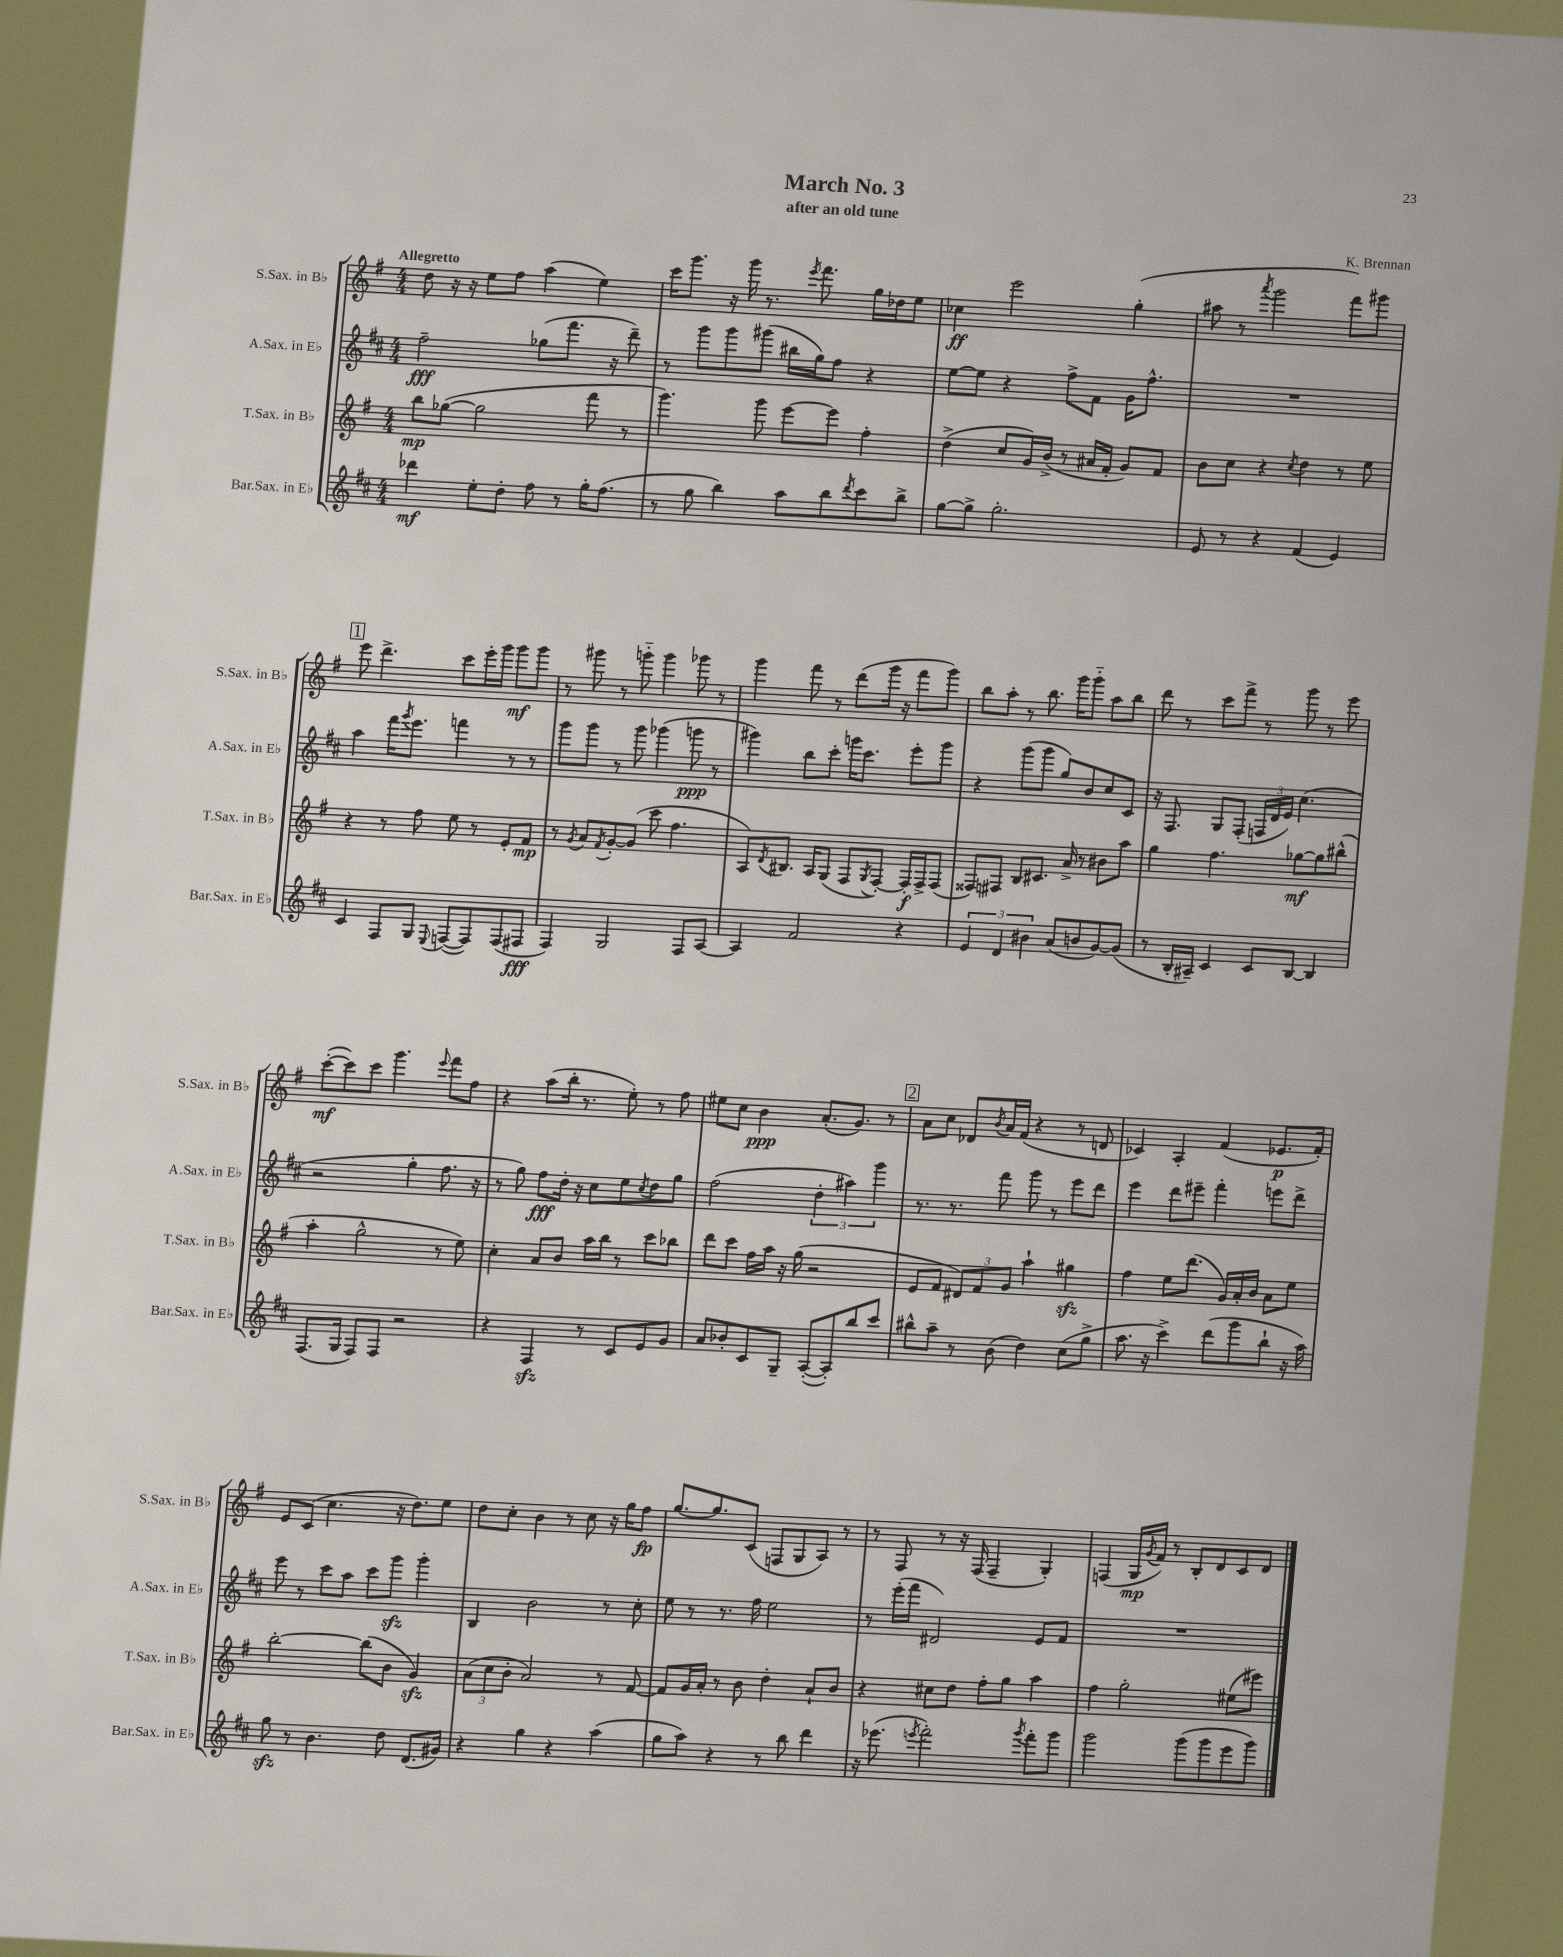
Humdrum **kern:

**kern	**kern	**kern	**kern
*staff4	*staff3	*staff2	*staff1
*clefG2	*clefG2	*clefG2	*clefG2
*k[f#c#]	*k[f#]	*k[f#c#]	*k[f#]
*M4/4	*M4/4	*M4/4	*M4/4
4ddd-	8bb	2ff#~	8dd
.	([8gg-	.	16r
.	.	.	16r
8ee'	2gg-]	.	8ee
8dd'	.	.	8ff#
8ff#	.	(8gg-	(4aa
8r	.	8.fff#	.
16gg'	8fff#	.	4ee)
(8.ff#	.	16r	.
.	8r	8ddd~)	.
=	=	=	=
8r	4.ggg)	8r	16ccc
.	.	.	8.ggg
8gg	.	8ggg	.
4bb)	.	8ggg	16r
.	.	.	16ggg
.	8ggg	(8ggg#	8.r
8aa	[8eee	16bb#	.
.	.	.	8qeee
.	.	16gg)	8.fff#
8bb	8eee]	8ff#	.
8qddd	.	.	.
8ccc#	4ff#'	4r	16gg
.	.	.	16dd-
8bb^	.	.	8ee
=	=	=	=
[8gg	(4dd^	[8ee	4cc-
8gg^]	.	8ee]	.
2.gg'	8cc	4r	2eee
.	16g)	.	.
.	(16b^	.	.
.	8r	8ff#^	.
.	16a#	8f#	.
.	16f#'	.	.
.	8g)	16g	(4gg'
.	.	8.ff#^^	.
.	8f#	.	.
=	=	=	=
8e	8b	1r	8aa#
8r	8cc	.	8r
.	.	.	8qaaa
4r	4r	.	2ggg
.	8qcc	.	.
(4f#	4dd	.	.
4e)	8r	.	8fff#)
.	8ee	.	8ggg#
=	=	=	=
4c#	4r	4aa	8eee
.	.	.	4.ddd^
8F#	8r	16fff#	.
.	.	8qggg	.
.	.	8.eee	.
8G	8ff#	.	.
8qqE	.	.	.
([8F	8ee	4fff	8ccc
8F])	8r	.	16eee'
.	.	.	16ggg
(8F	8e'	8r	8ggg
8F#	8f#	8r	8ggg
=	=	=	=
4F#)	8r	8ggg	8r
.	8qg	.	.
.	8a	8ggg	8ggg#
.	8qf#	.	.
2G	[8g'	8r	8r
.	(8g]	8ggg	8ggg'~
.	8ccc	(4ggg-	4ggg
.	4.ff#	.	.
8F#	.	8ggg	8ggg-
[8A	.	8r	8r
=	=	=	=
4A]	8A)	4ggg#)	4ggg
.	8qd	.	.
.	8.B#	.	.
2f#	.	8bb	8fff#
.	16A	.	.
.	(8G	8ccc#'	8r
.	8F#	16ggg	(8ddd
.	.	8.ccc#	.
.	8qG	.	.
.	[8F#')	.	16ggg
.	.	.	16r
4r	16F#']	8eee'	8fff#
.	16F#^	.	.
.	(8F#	8ggg	8ggg)
=	=	=	=
6e	8F##)	4r	8bb
.	8F#	.	8aa'
6d	.	.	.
.	8B	(8ggg	8r
6b#	.	.	.
.	8.c#	8ggg	8.bb
(8a	.	8gg)	.
.	16a^	.	16ggg
8b	8r	8b	8ggg'~
[8g)	8b#	8cc#	8aa
(8g]	8aa	8c#	8bb
=	=	=	=
8r	4gg	16r	8ddd
.	.	8.F#	.
16B'	.	.	8r
16A#~)	.	.	.
4c#	4.ff#	8G	8ccc
.	.	(8F#'	8fff#^
8c#	.	24F	8r
.	.	24d	.
.	.	24e)	.
[8B	[8gg-	(4.cc#	8ggg
4B]	8gg-]	.	8r
.	(8bb#^^	.	8eee
=	=	=	=
(8.F#	4aa'	2r	([8ccc'
.	.	.	8ccc])
16G	.	.	.
8F#)	2gg^^	.	8ccc
8F#	.	.	4.ggg
2r	.	4gg'	.
.	.	.	8qqeee
.	8r	8.ff#	8fff#
.	8ee)	.	8ff#
.	.	16r	.
=	=	=	=
4r	4cc'	8r	4r
.	.	8gg)	.
4F#	8a	8ff#	(8aa
.	8b	16dd'	16bb'
.	.	16r	8.r
8r	16aa	8cc#	.
.	16bb	.	.
8c#	8r	8ee	8ee')
.	.	8qcc#	.
8e	8ccc	8dd	8r
8g	8bb-	8gg	8ff#
=	=	=	=
8a	8ddd	(2ff#	8ee#
8b-'	8ccc	.	8cc
8c#	16ff#	.	4b
.	16aa	.	.
8G~	16r	.	.
.	(16gg	.	.
([8A'	2r	6dd'	(8.a'
8A'])	.	.	.
.	.	6aa#)	.
.	.	.	8.g)
8bb	.	.	.
.	.	6ggg	.
8ccc#	.	.	8r
=	=	=	=
8bb#^^	8e	8.r	8a
8aa~	8f#	.	8cc
.	.	8.r	.
8r	12d#)	.	8d-
.	12f#	.	.
.	.	.	8qb
(8b	.	8fff#	16a
.	12g	.	.
.	.	.	(16f#
4dd)	4aa`	8ggg	4r
.	.	8r	.
(8cc#	4gg#	8eee	8r
8gg^	.	8ddd	8d
=	=	=	=
8.aa	4ff#	4eee	4c-)
16r	.	.	.
4ccc#^)	8ee	8ddd	4A'
.	(8.ddd	8eee#~	.
(8ddd	.	4fff#'	(4f#
.	16g)	.	.
8ggg	16a'	.	.
.	16b	.	.
8bb`	8a	8eee	8.e-
16r	8ee	8ddd^	.
16aa)	.	.	16f#')
=	=	=	=
8gg	[2bb'	8eee	8e
8r	.	8r	(8c
4.b	.	8ccc#	4.cc
.	.	8aa	.
.	(8bb]	8ccc#	.
8dd	8b	8ggg	16r
.	.	.	8.dd)
(8.d	4g)	4ggg'	.
.	.	.	8ee
16g#)	.	.	.
=	=	=	=
4r	(12a	4B	8dd
.	12cc	.	.
.	.	.	8cc'
.	12b'	.	.
4gg	2a)	2b	4b
4r	.	.	8r
.	.	.	8cc
(4aa	8r	8r	16r
.	.	.	16gg
.	[8f#	8cc#'	8ff#
=	=	=	=
8gg	8f#]	8ee	[8.gg
8aa)	16g	8r	.
.	16a'	.	8.gg]
4r	8r	8.r	.
.	8b	.	(8c
.	.	16ff#	.
8r	4dd'	2ee	8F
8bb	.	.	8G
4ddd	8a`	.	8A)
.	8b	.	8r
=	=	=	=
16r	4r	8r	8r
(8.eee-	.	.	.
.	.	(16eee'	8F#
.	.	16fff#	.
8qeee	.	.	.
2fff#')	8cc#	2d#)	8r
.	8dd	.	16r
.	.	.	(16F#
.	8ff#'	.	4F#~
.	8gg	.	.
8qggg	.	.	.
8fff#'	4aa	8e	4G')
8ggg	.	8f#	.
=	=	=	=
2ggg	4ff#	1r	(4F
.	2gg'	.	16G
.	.	.	8qg
.	.	.	16f#)
.	.	.	8r
(8ggg	.	.	8B'
8ggg	.	.	8d
8eee	(8ee#	.	8c
8ggg)	8eee#)	.	8d
==	==	==	==
*-	*-	*-	*-
